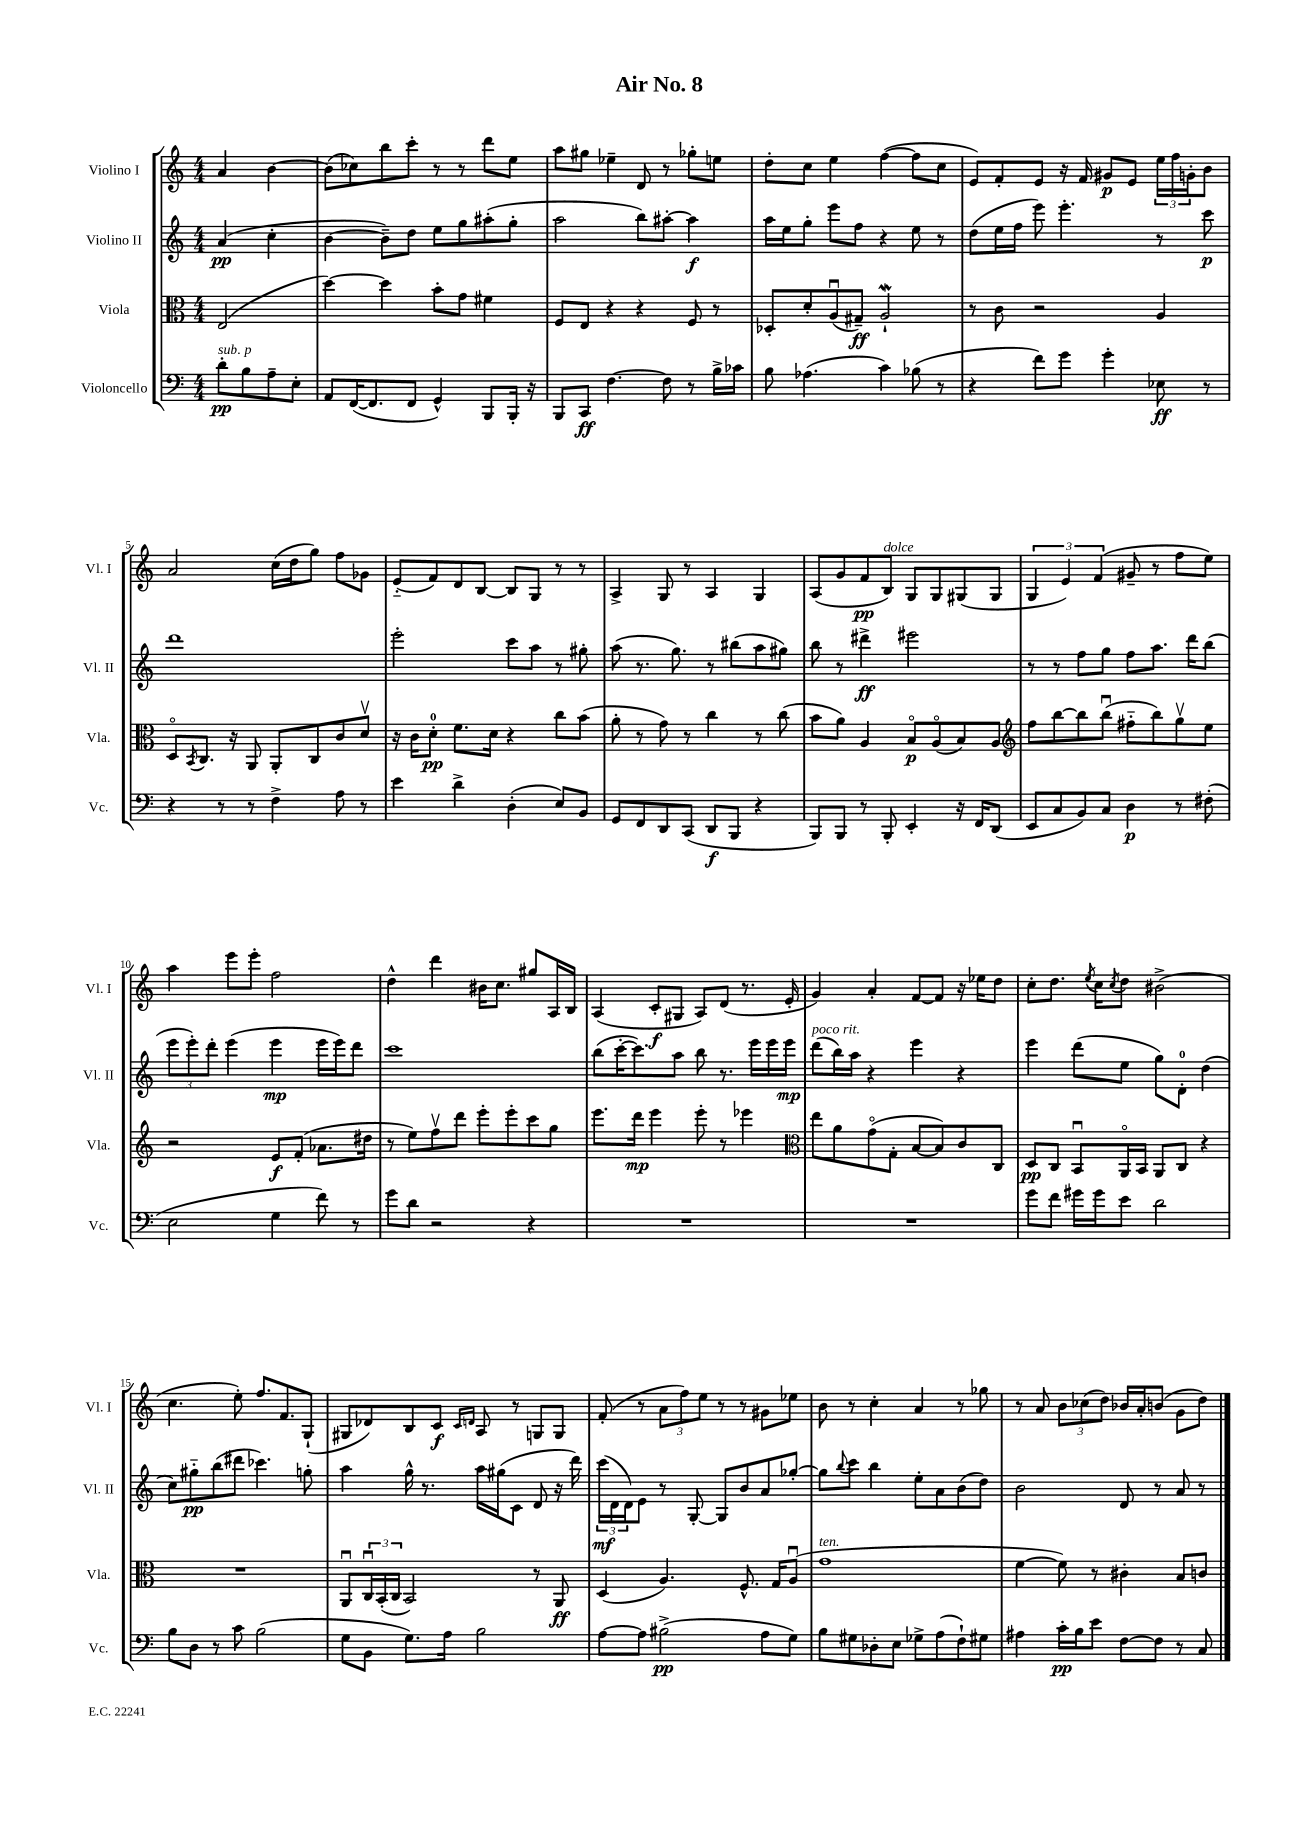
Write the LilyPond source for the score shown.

\header { title = "Air No. 8" }
<<
\new StaffGroup <<
\new Staff = "s0" \with { instrumentName = "Violino I" shortInstrumentName = "Vl. I" } {
    \clef treble \key c \major \numericTimeSignature \time 4/4 \partial 2
    a'4 b'4~ |
    b'8( ces''8) b''8 c'''8-. r8 r8 d'''8 e''8 |
    a''8 gis''8 ees''4-- d'8 r8 ges''8-. e''8 |
    d''8-. c''8 e''4 f''4~( f''8 c''8 |
    e'8) f'8-. e'8 r16 f'16 gis'8\p e'8 \tuplet 3/2 { e''16 f''16 g'16-. } b'8 |
    a'2 c''16( d''16 g''8) f''8 ges'8 |
    e'8-_( f'8) d'8 b8~ b8 g8 r8 r8 |
    a4-> g8 r8 a4 g4 |
    a8( g'8 f'8\pp b8^\markup { \italic "dolce" }) g8 g8 gis8( gis8 |
    \tuplet 3/2 { g4 e'4) f'4( } gis'8-- r8 f''8 e''8) |
    a''4 e'''8 e'''8-. f''2 |
    d''4-^ d'''4 bis'16 c''8. gis''8 a16 b16 |
    a4( c'8-.\f gis8 a8) d'8( r8. e'16-. |
    g'4) a'4-. f'8~ f'8 r16 ees''16 d''8 |
    c''8-. d''8. \acciaccatura { e''8 } c''16 \acciaccatura { c''8 } d''8 bis'2->( |
    c''4. e''8-.) f''8. f'8. g8-!( |
    gis8 des'8) b8 c'8\f \grace { c'16 d'16 } a8 r8 g8 g8 |
    f'8-.( r8 \tuplet 3/2 { a'8 f''8) e''8 } r8 r8 gis'8 ees''8 |
    b'8 r8 c''4-. a'4 r8 ges''8 |
    r8 a'8 \tuplet 3/2 { b'8 ces''8( d''8) } bes'16 a'16-. b'8( g'8 d''8) \bar "|." |
}
\new Staff = "s1" \with { instrumentName = "Violino II" shortInstrumentName = "Vl. II" } {
    \clef treble \key c \major \numericTimeSignature \time 4/4 \partial 2
    a'4\pp( c''4-. |
    b'4~ b'8--) d''8 e''8 g''8 ais''8-.( g''8-. |
    a''2 b''8) ais''8~-. ais''4\f |
    a''16 e''16 g''8-. e'''8 f''8 r4 e''8 r8 |
    d''8( e''16 f''16 e'''8) e'''4.-. r8 c'''8\p |
    d'''1 |
    e'''2-. c'''8 a''8 r8 gis''8-. |
    a''8( r8. g''8.) r8 bis''8( a''8 gis''8) |
    b''8 r8 dis'''4->\ff eis'''2 |
    r8 r8 f''8 g''8 f''8 a''8. d'''16 b''8( |
    \tuplet 3/2 { e'''8 e'''8-.) d'''8-. } e'''4( e'''4\mp e'''16 e'''16) d'''8 |
    c'''1 |
    b''8( c'''16~-. c'''8.) a''8 b''8 r8. e'''16 e'''16 e'''16\mp |
    d'''8^\markup { \italic "poco rit." }( b''16) a''16 r4 e'''4 r4 |
    e'''4 d'''8( e''8 g''8) d'8-0-. d''4( |
    c''8) gis''8-_\pp b''8( dis'''8 ces'''4.) g''8-. |
    a''4 g''16-^ r8. a''16 gis''16( c'8 d'8 r16 d'''16) |
    \tuplet 3/2 { c'''16\mf( d'16 d'16) } e'8 r8 g8~-. g8 b'8 a'8 ges''8~-. |
    ges''8 \appoggiatura { b''8 } c'''8 b''4 e''8-. a'8 b'8( d''8) |
    b'2 d'8 r8 a'8 r8 \bar "|." |
}
\new Staff = "s2" \with { instrumentName = "Viola" shortInstrumentName = "Vla." } {
    \clef alto \key c \major \numericTimeSignature \time 4/4 \partial 2
    e2( |
    d''4~) d''4 b'8-. g'8 fis'4 |
    f8 e8 r4 r4 f8 r8 |
    des8-. d'8-. a8\downbow( gis8--\ff) a2-!\mordent |
    r8 c'8 r2 a4 |
    d8\flageolet \acciaccatura { b,8 } c8. r16 a,8 a,8-. c8 c'8 d'8\upbow |
    r16 c'16 d'8-0-.\pp f'8. d'16 r4 c''8 b'8( |
    a'8-. r8 g'8) r8 c''4 r8 c''8( |
    b'8 a'8) a4 b8\flageolet\p a8\flageolet( b8) a8 |
    \clef treble f''8 b''8~ b''8 b''8\downbow( fis''8-_ b''8) g''8\upbow e''8 |
    r2 e'8\f f'8-.( aes'8. dis''16 |
    r8 e''8) f''8\upbow d'''8 e'''8-. e'''8-. c'''8 g''8 |
    e'''8. d'''16\mp e'''4 e'''8-. r8 ees'''4 |
    \clef alto e''8 a'8 g'8\flageolet( g8-. b8~ b8) c'8 c8 |
    d8\pp c8 b,8\downbow a,16\flageolet b,16 a,8 c8 r4 |
    R1 |
    a,8\downbow \tuplet 3/2 { c16\downbow b,16-.( c16 } b,2) r8 a,8\ff |
    d4( a4.) f8.-^ g16 a8\downbow( |
    g'1^\markup { \italic "ten." } |
    f'4~ f'8) r8 cis'4-. b8 c'8 \bar "|." |
}
\new Staff = "s3" \with { instrumentName = "Violoncello" shortInstrumentName = "Vc." } {
    \clef bass \key c \major \numericTimeSignature \time 4/4 \partial 2
    d'8-.\pp^\markup { \italic "sub. p" } b8 a8-- e8-. |
    a,8 f,16~( f,8. f,8 g,4-^) b,,8 b,,16-. r16 |
    b,,8 c,8\ff f4.~ f8 r8 b16-> ces'16 |
    b8 aes4.( c'4) bes8( r8 |
    r4 f'8) g'8 g'4-. ees8\ff r8 |
    r4 r8 r8 f4-> a8 r8 |
    e'4 d'4-> d4-.( e8) b,8 |
    g,8 f,8 d,8 c,8( d,8\f b,,8 r4 |
    b,,8) b,,8 r8 b,,8-. e,4-. r16 f,16 d,8( |
    e,8 c8 b,8) c8 d4\p r8 fis8-.( |
    e2 g4 f'8) r8 |
    g'8 d'8 r2 r4 |
    R1 |
    R1 |
    g'8 f'8 gis'16 gis'16 e'8 d'2 |
    b8 d8 r8 c'8 b2( |
    g8 b,8 g8.) a16 b2 |
    a8~ a8 bis2->\pp( a8 g8) |
    b8 gis8 des8-. e8 ges8-> a8( f8-!) gis8 |
    ais4 c'16-.\pp b16 e'8 f8~ f8 r8 c8 \bar "|." |
}
>>
>>
